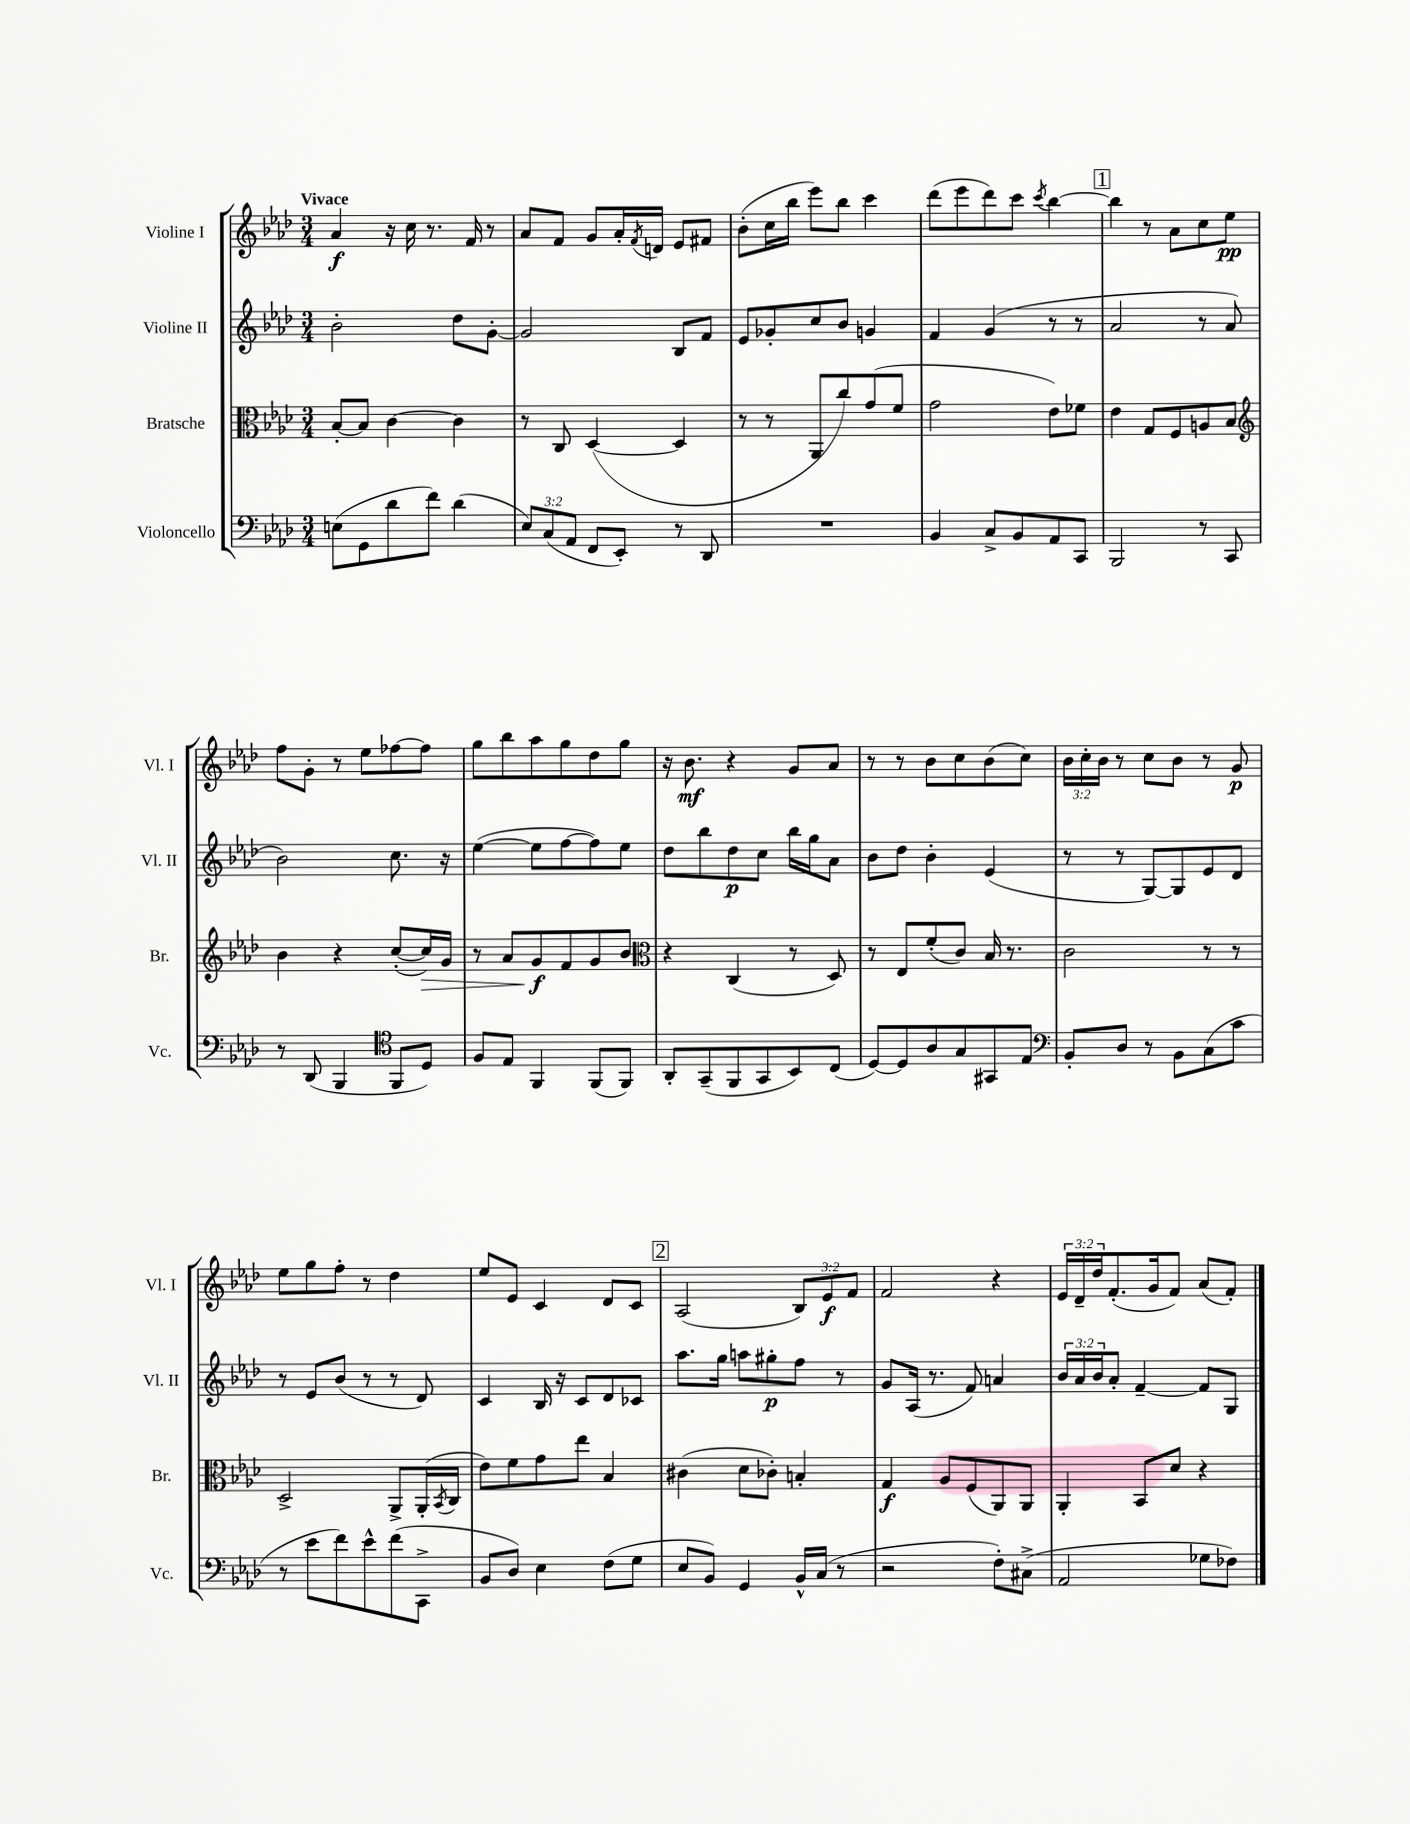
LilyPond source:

<<
\new StaffGroup <<
\new Staff = "s0" \with { instrumentName = "Violine I" shortInstrumentName = "Vl. I" } {
    \clef treble \key aes \major \numericTimeSignature \time 3/4 \override Staff.TupletNumber.text = #tuplet-number::calc-fraction-text \tempo "Vivace"
    aes'4\f r16 c''16 r8. f'16 r8 |
    aes'8 f'8 g'8 aes'16-. \acciaccatura { f'8 } d'16 ees'8 fis'8 |
    bes'8-.( c''16 bes''16 ees'''8) bes''8 c'''4 |
    des'''8( ees'''8 des'''8) c'''8 \acciaccatura { c'''8 } bes''4~ |
    \mark \markup { \box "1" } bes''4 r8 aes'8 c''8 ees''8\pp |
    f''8 g'8-. r8 ees''8 fes''8~ fes''8 |
    g''8 bes''8 aes''8 g''8 des''8 g''8 |
    r16 bes'8.\mf r4 g'8 aes'8 |
    r8 r8 bes'8 c''8 bes'8( c''8) |
    \tuplet 3/2 { bes'16 c''16-. bes'16 } r8 c''8 bes'8 r8 g'8\p |
    ees''8 g''8 f''8-. r8 des''4 |
    ees''8 ees'8 c'4 des'8 c'8 |
    \mark \markup { \box "2" } aes2( \tuplet 3/2 { bes8) ees'8\f f'8 } |
    f'2 r4 |
    \tuplet 3/2 { ees'16 des'16-- des''16 } f'8.-.( g'16 f'8) aes'8( f'8-.) \bar "|." |
}
\new Staff = "s1" \with { instrumentName = "Violine II" shortInstrumentName = "Vl. II" } {
    \clef treble \key aes \major \numericTimeSignature \time 3/4 \override Staff.TupletNumber.text = #tuplet-number::calc-fraction-text
    bes'2-. des''8 g'8~-. |
    g'2 bes8 f'8 |
    ees'8 ges'8-. c''8 bes'8 g'4 |
    f'4 g'4( r8 r8 |
    \mark \markup { \box "1" } aes'2 r8 aes'8 |
    bes'2) c''8. r16 |
    ees''4~( ees''8 f''8~ f''8) ees''8 |
    des''8 bes''8 des''8\p c''8 bes''16 g''16 aes'8 |
    bes'8 des''8 bes'4-. ees'4( |
    r8 r8 g8~) g8 ees'8 des'8 |
    r8 ees'8 bes'8( r8 r8 des'8) |
    c'4 bes16 r16 c'8 des'8 ces'8 |
    \mark \markup { \box "2" } aes''8. g''16 a''8 gis''8-.\p f''8 r8 |
    g'8 aes16( r8. f'8) a'4 |
    \tuplet 3/2 { bes'16 aes'16 bes'16 } aes'8-. f'4~-- f'8 g8 \bar "|." |
}
\new Staff = "s2" \with { instrumentName = "Bratsche" shortInstrumentName = "Br." } {
    \clef alto \key aes \major \numericTimeSignature \time 3/4
    bes8~-. bes8 c'4~ c'4 |
    r8 c8 des4~( des4 |
    r8 r8 aes,8 c''8) g'8( f'8 |
    g'2 ees'8) fes'8 |
    \mark \markup { \box "1" } ees'4 g8 f8 a8 bes8 |
    \clef treble bes'4 r4 c''8~-.( c''16\>) g'16 |
    r8 aes'8 g'8\f\! f'8 g'8 bes'8 |
    \clef alto r4 c4( r8 des8) |
    r8 ees8 f'8-.( c'8) bes16 r8. |
    c'2 r8 r8 |
    des2-> aes,8-> aes,16-.( \acciaccatura { bes,8 } c16 |
    ees'8) f'8 g'8 ees''8 bes4 |
    \mark \markup { \box "2" } cis'4( des'8 ces'8-.) b4-. |
    g4\f aes8 f8( aes,8) aes,8 |
    aes,4-. bes,8 des'8 r4 \bar "|." |
}
\new Staff = "s3" \with { instrumentName = "Violoncello" shortInstrumentName = "Vc." } {
    \clef bass \key aes \major \numericTimeSignature \time 3/4 \override Staff.TupletNumber.text = #tuplet-number::calc-fraction-text
    e8( g,8 des'8 f'8) des'4( |
    \tuplet 3/2 { ees8) c8( aes,8 } f,8 ees,8-.) r8 des,8 |
    R2. |
    bes,4 c8-> bes,8 aes,8 c,8 |
    \mark \markup { \box "1" } bes,,2 r8 c,8 |
    r8 des,8( bes,,4 \clef tenor f,8 des8) |
    f8 ees8 f,4 f,8( f,8) |
    aes,8-. g,8--( f,8 g,8 bes,8) c8( |
    des8~) des8 aes8 g8 gis,8 ees8 |
    \clef bass bes,8-. des8 r8 bes,8 c8( c'8 |
    r8 ees'8 f'8) ees'8-^ f'8( c,8-> |
    bes,8 des8) ees4 f8( g8 |
    \mark \markup { \box "2" } ees8 bes,8) g,4 bes,16-^ c16( r8 |
    r2 f8-.) cis8->( |
    aes,2 ges8 fes8) \bar "|." |
}
>>
>>
\layout { \context { \Score \remove "Bar_number_engraver" } }
